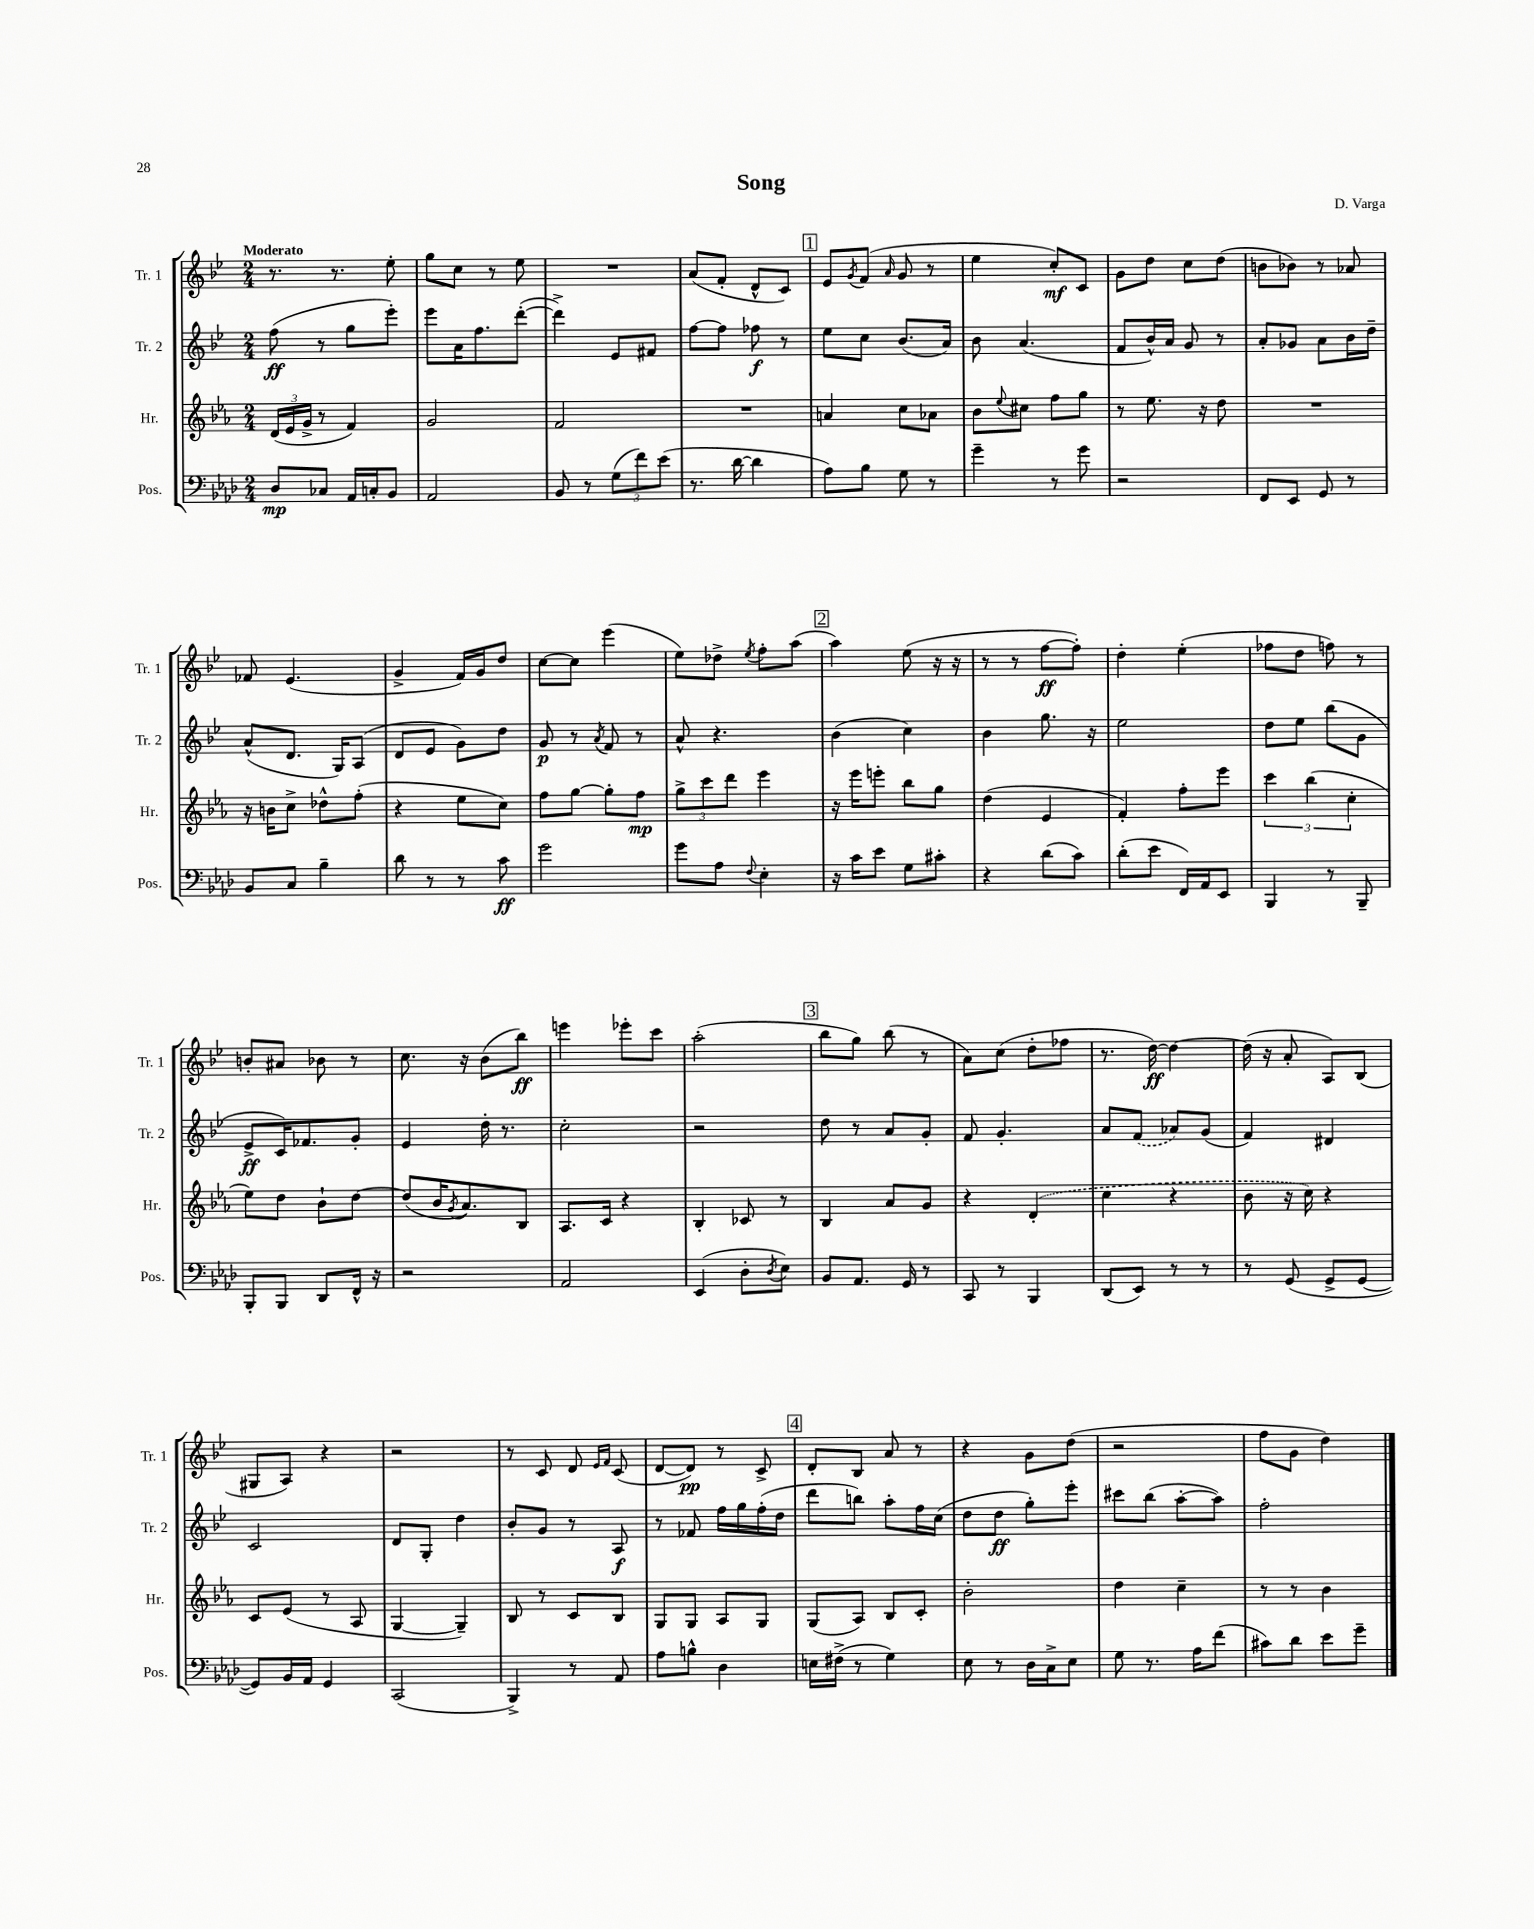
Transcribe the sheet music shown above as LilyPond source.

\header { title = "Song" composer = "D. Varga" }
<<
\new StaffGroup <<
\new Staff = "s0" \with { instrumentName = "Tr. 1" shortInstrumentName = "Tr. 1" } {
    \clef treble \key bes \major \numericTimeSignature \time 2/4 \tempo "Moderato"
    r8. r8. ees''8-. |
    g''8 c''8 r8 ees''8 |
    R2 |
    a'8( f'8-. d'8-^ c'8) |
    \mark \markup { \box "1" } ees'8 \acciaccatura { g'8 } f'8( \grace { a'16 } g'8 r8 |
    ees''4 c''8-.\mf) c'8 |
    g'8 d''8 c''8 d''8( |
    b'8 bes'8) r8 aes'8 |
    fes'8 ees'4.( |
    g'4-> f'16) g'16 d''8 |
    c''8~ c''8 ees'''4( |
    ees''8) des''8-> \acciaccatura { ees''8 } f''8-. a''8( |
    \mark \markup { \box "2" } a''4) ees''8( r16 r16 |
    r8 r8 f''8~\ff f''8-.) |
    d''4-. ees''4-.( |
    fes''8 d''8 f''8) r8 |
    b'8-. ais'8 bes'8 r8 |
    c''8. r16 bes'8( bes''8\ff) |
    e'''4 ees'''8-. c'''8 |
    a''2-.( |
    \mark \markup { \box "3" } bes''8 g''8) bes''8( r8 |
    a'8) c''8( d''8-. fes''8 |
    r8. d''16~\ff) d''4~ |
    d''16( r16 a'8-. a8) bes8( |
    gis8 a8) r4 |
    r2 |
    r8 c'8 d'8 \grace { ees'16 f'16 } c'8( |
    d'8~ d'8\pp) r8 c'8-> |
    \mark \markup { \box "4" } d'8-. bes8 a'8 r8 |
    r4 g'8 d''8( |
    r2 |
    f''8 g'8 d''4) \bar "|." |
}
\new Staff = "s1" \with { instrumentName = "Tr. 2" shortInstrumentName = "Tr. 2" } {
    \clef treble \key bes \major \numericTimeSignature \time 2/4
    f''8\ff( r8 g''8 ees'''8-.) |
    ees'''8 a'16 f''8. d'''8~-.( |
    d'''4->) ees'8 fis'8 |
    f''8~ f''8 fes''8\f r8 |
    \mark \markup { \box "1" } ees''8 c''8 bes'8.( a'16) |
    bes'8 a'4.( |
    f'8 bes'16-^) a'16 g'8 r8 |
    a'8-. ges'8 a'8 bes'16 d''16-- |
    a'8-^( d'8. g16) a8( |
    d'8 ees'8 g'8) d''8 |
    g'8\p r8 \acciaccatura { a'8 } f'8 r8 |
    a'8-^ r4. |
    \mark \markup { \box "2" } bes'4( c''4) |
    bes'4 g''8. r16 |
    ees''2 |
    d''8 ees''8 bes''8( g'8 |
    ees'8->\ff c'16) fes'8. g'8-. |
    ees'4 d''16-. r8. |
    c''2-. |
    r2 |
    \mark \markup { \box "3" } d''8 r8 a'8 g'8-. |
    f'8 g'4.-. |
    a'8 \once \slurDashed f'8( aes'8) g'8( |
    f'4) dis'4 |
    c'2 |
    d'8 g8-. d''4 |
    bes'8-. g'8 r8 a8\f |
    r8 fes'8 f''16 g''16 f''16-.( d''16 |
    \mark \markup { \box "4" } d'''8 b''8) a''8-. f''16 c''16( |
    d''8 d''8\ff g''8-.) ees'''8-. |
    cis'''8 bes''8( a''8~-. a''8) |
    f''2-. \bar "|." |
}
\new Staff = "s2" \with { instrumentName = "Hr." shortInstrumentName = "Hr." } {
    \clef treble \key ees \major \numericTimeSignature \time 2/4
    \tuplet 3/2 { d'16( ees'16 g'16-> } r8 f'4) |
    g'2 |
    f'2 |
    R2 |
    \mark \markup { \box "1" } a'4 c''8 aes'8 |
    bes'8 \appoggiatura { ees''8 } cis''8 f''8 g''8 |
    r8 ees''8. r16 d''8 |
    R2 |
    r16 b'16 c''8-> des''8-^ f''8-.( |
    r4 ees''8 c''8) |
    f''8 g''8~ g''8-. f''8\mp |
    \tuplet 3/2 { g''8-> c'''8 d'''8 } ees'''4 |
    \mark \markup { \box "2" } r16 ees'''16 e'''8-. bes''8 g''8 |
    d''4( ees'4 |
    f'4-.) f''8-. ees'''8 |
    \tuplet 3/2 { c'''4 bes''4( c''4-. } |
    ees''8) d''8 bes'8-! d''8~ |
    d''8( bes'16 \acciaccatura { g'8 } aes'8.) bes8 |
    aes8. c'16 r4 |
    bes4-. ces'8 r8 |
    \mark \markup { \box "3" } bes4 aes'8 g'8 |
    r4 \once \slurDashed d'4-.( |
    c''4 r4 |
    bes'8 r16 c''16) r4 |
    c'8 ees'8( r8 aes8 |
    g4~ g4--) |
    bes8 r8 c'8 bes8 |
    g8 g8 aes8 g8 |
    \mark \markup { \box "4" } g8( aes8) bes8 c'8-. |
    bes'2-. |
    d''4 c''4-- |
    r8 r8 bes'4 \bar "|." |
}
\new Staff = "s3" \with { instrumentName = "Pos." shortInstrumentName = "Pos." } {
    \clef bass \key aes \major \numericTimeSignature \time 2/4
    des8\mp ces8 aes,16 c16-. bes,8 |
    aes,2 |
    bes,8 r8 \tuplet 3/2 { g8( f'8) ees'8( } |
    r8. des'16~ des'4 |
    \mark \markup { \box "1" } aes8) bes8 g8 r8 |
    g'4-- r8 g'8 |
    r2 |
    f,8 ees,8 g,8 r8 |
    bes,8 c8 bes4-- |
    des'8 r8 r8 c'8\ff |
    g'2 |
    g'8 aes8 \appoggiatura { f8 } ees4-. |
    \mark \markup { \box "2" } r16 c'16 ees'8 g8 cis'8-. |
    r4 des'8( c'8) |
    des'8-.( ees'8 f,16) aes,16 ees,8 |
    bes,,4 r8 bes,,8-- |
    bes,,8-. bes,,8 des,8 f,16-^ r16 |
    r2 |
    aes,2 |
    ees,4( des8-. \acciaccatura { des8 } ees8) |
    \mark \markup { \box "3" } bes,8 aes,8. g,16 r8 |
    c,8 r8 bes,,4 |
    des,8( ees,8) r8 r8 |
    r8 g,8( g,8-> g,8~ |
    g,8) bes,16 aes,16 g,4 |
    c,2( |
    bes,,4->) r8 aes,8 |
    aes8 b8-^ des4 |
    \mark \markup { \box "4" } e16 fis16->( r8 g4) |
    ees8 r8 des16 c16-> ees8 |
    g8 r8. aes16 f'8( |
    cis'8) des'8 ees'8 g'8-- \bar "|." |
}
>>
>>
\layout { \context { \Score \remove "Bar_number_engraver" } }
